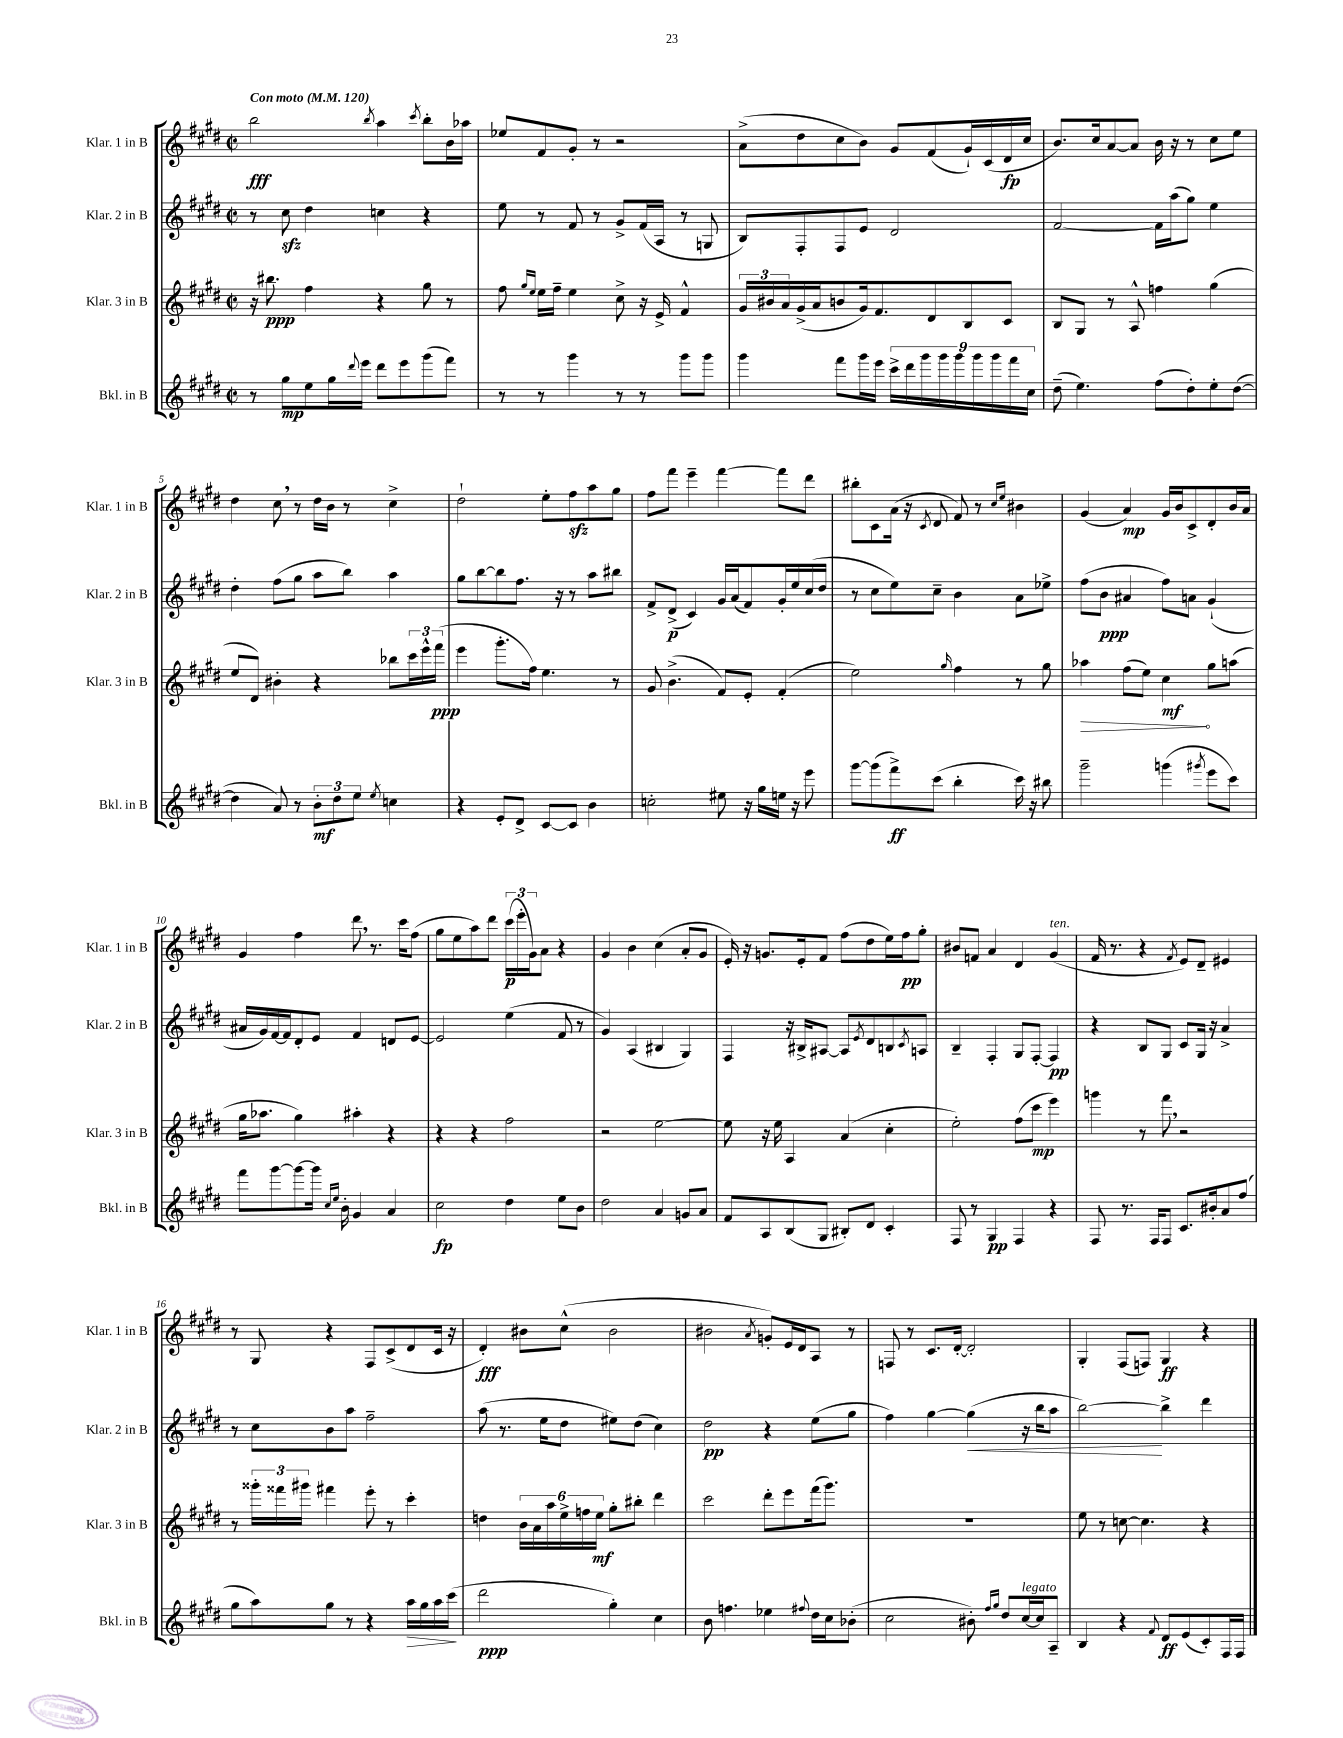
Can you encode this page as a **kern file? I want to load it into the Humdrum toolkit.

**kern	**kern	**kern	**kern
*staff4	*staff3	*staff2	*staff1
*clefG2	*clefG2	*clefG2	*clefG2
*k[f#c#g#d#]	*k[f#c#g#d#]	*k[f#c#g#d#]	*k[f#c#g#d#]
*M2/2	*M2/2	*M2/2	*M2/2
*met(c|)	*met(c|)	*met(c|)	*met(c|)
*MM120	*MM120	*MM120	*MM120
8r	16r	8r	2bb\
.	8.bb#\	.	.
8gg#\L	.	8cc#\	.
8ee\	4ff#\	4dd#\	.
16gg#\L	.	.	.
8qqddd#/	.	.	.
16eee\JJ	.	.	.
.	.	.	8qbb/
8ddd#\L	4r	4cc\	4aa\
8eee\	.	.	.
.	.	.	8qccc#/
(8ggg#\	8gg#\	4r	8bb'\L
8fff#\J)	8r	.	16b\L
.	.	.	16aa-\JJ
=	=	=	=
8r	8ff#\	8ee\	8ee-/L
.	16qqgg#/LL	.	.
.	16qqee/JJ	.	.
8r	16ee\LL	8r	8f#/
.	16ff#~\JJ	.	.
4ggg#\	4ee\	8f#/	8g#'/J
.	.	8r	8r
8r	8cc#^\	8g#^/L	2r
8r	16r	(16f#/L	.
.	16e^/	16A/JJ	.
8ggg#\L	4f#^^/	8r	.
8ggg#\J	.	8G/	.
=	=	=	=
4ggg#\	24g#/LL	8B/L)	(8a^\L
.	24b#/	.	.
.	24a/	.	.
.	(16g#^/	8F#'/	8dd#\
.	16a/J	.	.
8fff#\L	8b/	8F#/	8cc#\
16ggg#\L	16g#/k)	8e/J	8b\J)
16eee\JJ	8.f#/	.	.
18ccc#^\LL	.	2d#/	8g#/L
18ddd#\	.	.	.
18ggg#\	.	.	.
.	8d#/	.	(8f#/
18ggg#\	.	.	.
18ggg#\	.	.	.
.	8B/	.	16g#`/L)
18ggg#\	.	.	.
.	.	.	(16c#/
18ggg#\	.	.	.
.	8c#/J	.	16d#/
18fff#\	.	.	.
.	.	.	16cc#/JJ
18cc#\JJ	.	.	.
=	=	=	=
(8dd#~\	8B/L	[2f#/	8.b/L)
4.ee\)	8G#/J	.	.
.	.	.	16cc#/k
.	8r	.	[8a/
.	8A^^/	.	8a/]J
(8ff#\L	4ff\	16f#\]LL	16b\
.	.	(16aa\J	16r
8dd#'\)	.	8gg#\J)	8r
8ee'\	(4gg#\	4ee\	8cc#\L
([8dd#\J	.	.	8ee\J
=	=	=	=
4dd#\]	8ee/L	4dd#'\	4dd#\
.	8d#/J)	.	.
8a/)	4b#'\	(8ff#\L	8cc#\
8r	.	8gg#\J	8r
12b'\L	4r	8aa\L	16dd#\LL
.	.	.	16b\JJ
12dd#\	.	.	.
.	.	8bb\J)	8r
12ee\J	.	.	.
8qee/	.	.	.
4cc\	8bb-\L	4aa\	4cc#^\
.	24ccc#\L	.	.
.	24eee^^\	.	.
.	(24fff#\JJ	.	.
=	=	=	=
4r	4eee\	8gg#\L	2dd#`\
.	.	[8bb\	.
8e'/L	8.ggg#'\L	8bb\]	.
8d#^/J	.	8.ff#\J	.
.	16ff#\Jk)	.	.
[8c#/L	4.ee\	.	8ee'\L
.	.	16r	.
8c#/]J	.	8r	8ff#\
4b\	.	8aa\L	8aa\
.	8r	8bb#\J	8gg#\J
=	=	=	=
2cc'\	8g#/	8f#^/L	8ff#\L
.	(4.b^\	(8d#^/J	8fff#\J
.	.	4c#/)	4eee~\
8ee#\	8f#/L)	16g#/LL	[4fff#\
.	.	(16a/J	.
16r	8e'/J	8f#/)	.
16gg#\LL	.	.	.
16ee\JJ	(4f#'/	16g#'/L	8fff#\]L
16r	.	16ee/	.
8eee\	.	(16cc#/	8ddd#\J
.	.	16dd#/JJ	.
=	=	=	=
[8ggg#\L	2ee\)	8r	8bb#'\L
(8ggg#\]	.	8cc#\L	8c#\
8fff#^\)	.	8ee\)	(16a\Jk
.	.	.	16r
.	.	.	8qc#/
(8ccc#\J	.	8cc#~\J	8d#/
.	16qqgg#/	.	.
4bb'\	4ff#\	4b\	8f#/)
.	.	.	8r
.	.	.	16qqcc#/LL
.	.	.	16qqee/JJ
16ccc#\)	8r	8a\L	4b#\
16r	.	.	.
8bb#\	8gg#\	8ee-^\J	.
=	=	=	=
2ggg#~\	4aa-\	(8ff#\L	(4g#/
.	.	8b\J	.
.	(8ff#\L	4a#/	4a/)
.	8ee\J)	.	.
(4ggg\	4cc#\	8ff#\L)	16g#/LL
.	.	.	16b/J
.	.	8a\J	8c#^/
8qggg#/	.	.	.
8eee\L	8gg#\L	(4g#`/	8d#'/
8ccc#\J)	(8aa\J	.	16b/L
.	.	.	16a/JJ
=	=	=	=
8fff#\L	16gg#\LK	16a#/LL	4g#/
.	8.aa-\J	16g#/)	.
[8ggg#\	.	[16f#/	.
.	.	16f#/]J	.
8ggg#\_	4gg#\)	8d#'/	4ff#\
16ggg#\]Jk	.	8e/J	.
16qqcc#/LL	.	.	.
16qqee/JJ	.	.	.
16b'\	.	.	.
4g#/	4aa#'\	4f#/	8ddd#\
.	.	.	8.r
4a/	4r	8d/L	.
.	.	.	16ccc#\LK
.	.	[8e/J	(8ff#\J
=	=	=	=
2cc#\	4r	2e/]	8gg#\L
.	.	.	8ee\
.	4r	.	8aa\)
.	.	.	8ddd#\J
4dd#\	2ff#\	(4ee\	(24ccc#\LL
.	.	.	24eee'\
.	.	.	24g#\J)
.	.	.	8a\J
8ee\L	.	8f#/	4r
8b\J	.	8r	.
=	=	=	=
2dd#\	2r	4g#/)	4g#/
.	.	(4A/	4b\
4a/	[2ee\	4B#/	(4cc#\
8g/L	.	4G#/)	8a'/L
8a/J	.	.	8g#/J
=	=	=	=
8f#/L	8ee\]	4F#/	16e'/)
.	.	.	16r
8A/	16r	.	8.g/L
.	16ee\	.	.
(8B/	4A/	16r	.
.	.	16B#^/LK	16e'/k
8G#/J	.	[8A#/J	8f#/J
8B#'/L)	(4a/	8A#/]L	(8ff#\L
.	.	8qe/	.
8d#/J	.	8d#/	8dd#\
4c#'/	4cc#'\	8B/	16ee\L)
.	.	.	16ff#\J
.	.	8qc#/	.
.	.	8A/J	8gg#'\J
=	=	=	=
8F#/	2ee'\)	4B~/	8b#/L
8r	.	.	8f/J
4G#/	.	4F#'/	4a/
4F#/	(8ff#\L	8G#/L	4d#/
.	8ccc#\J	[8F#'/J	.
4r	4eee\)	4F#/]	(4g#/
=	=	=	=
8F#/	4ggg\	4r	16f#/
.	.	.	8.r
8.r	.	.	.
.	8r	8B/L	4r
16F#/LK	.	.	.
8F#/J	8fff#\	8G#/J	.
.	.	.	8qf#/
8.c#/L	2r	8c#/L	8e/L)
.	.	16G#/Jk	8d#~/J
16b#'/k	.	16r	.
8a/	.	4a^/	4e#/
(8ff#/J	.	.	.
=	=	=	=
8gg#\L	8r	8r	8r
8aa\)	24ggg##'\LL	8cc#\L	8G#/
.	24fff##\	.	.
.	24ggg#\JJ	.	.
8gg#\J	4fff#\	8b\	4r
8r	.	8aa\J	.
4r	8eee'\	2ff#~\	8F#/L
.	8r	.	(8c#^/
16aa\LL	4ccc#'\	.	8d#/
16gg#\	.	.	.
16aa\	.	.	16c#/Jk
(16ccc#\JJ	.	.	16r
=	=	=	=
2ddd#\	4dd\	(8aa\	4d#'/)
.	.	8.r	.
.	24b\LL	.	8b#\L
.	24a\	.	.
.	.	16ee\LK	.
.	24aa\	.	.
.	24ee^\	8dd#\J	(8cc#^^\J
.	24ff\	.	.
.	24ee\JJ	.	.
4gg#'\)	8gg#'\L	8ee#\L)	2b#\
.	8bb#'\J	(8dd#\J	.
4cc#\	4ddd#\	4cc#\)	.
=	=	=	=
8b\	2ccc#\	2dd#\	2b#\
4.ff\	.	.	.
.	.	.	8qa/
4ee-\	8ddd#'\L	4r	8g'/L)
.	8eee\	.	16e/L
.	.	.	16d#/J
8qqff#/	.	.	.
16dd#\LL	(16fff#\k	(8ee\L	8A/J
16cc#\J	8.ggg#\J)	.	.
(8b-'\J	.	8gg#\J	8r
=	=	=	=
2cc#\	1r	4ff#\)	8F/
.	.	.	8r
.	.	[4gg#\	8.c#/L
.	.	.	[16d#'/Jk
8b#'\)	.	(4gg#\]	2d#'/]
16qqff#/LL	.	.	.
16qqgg#/JJ	.	.	.
8dd#/L	.	.	.
[16cc#/L	.	16r	.
16cc#/]J	.	16bb\LK	.
8A~/J	.	8aa\J	.
=	=	=	=
4B/	8ee\	[2bb\)	4G#'/
.	8r	.	.
4r	[8cc\	.	(8F#/L
.	4.cc\]	.	8F/J)
8qqf#/	.	.	.
8d#/L	.	4bb^\]	4G#/
(8e/	.	.	.
8c#'/)	4r	4ddd#\	4r
16F#/L	.	.	.
16F#/JJ	.	.	.
==	==	==	==
*-	*-	*-	*-
